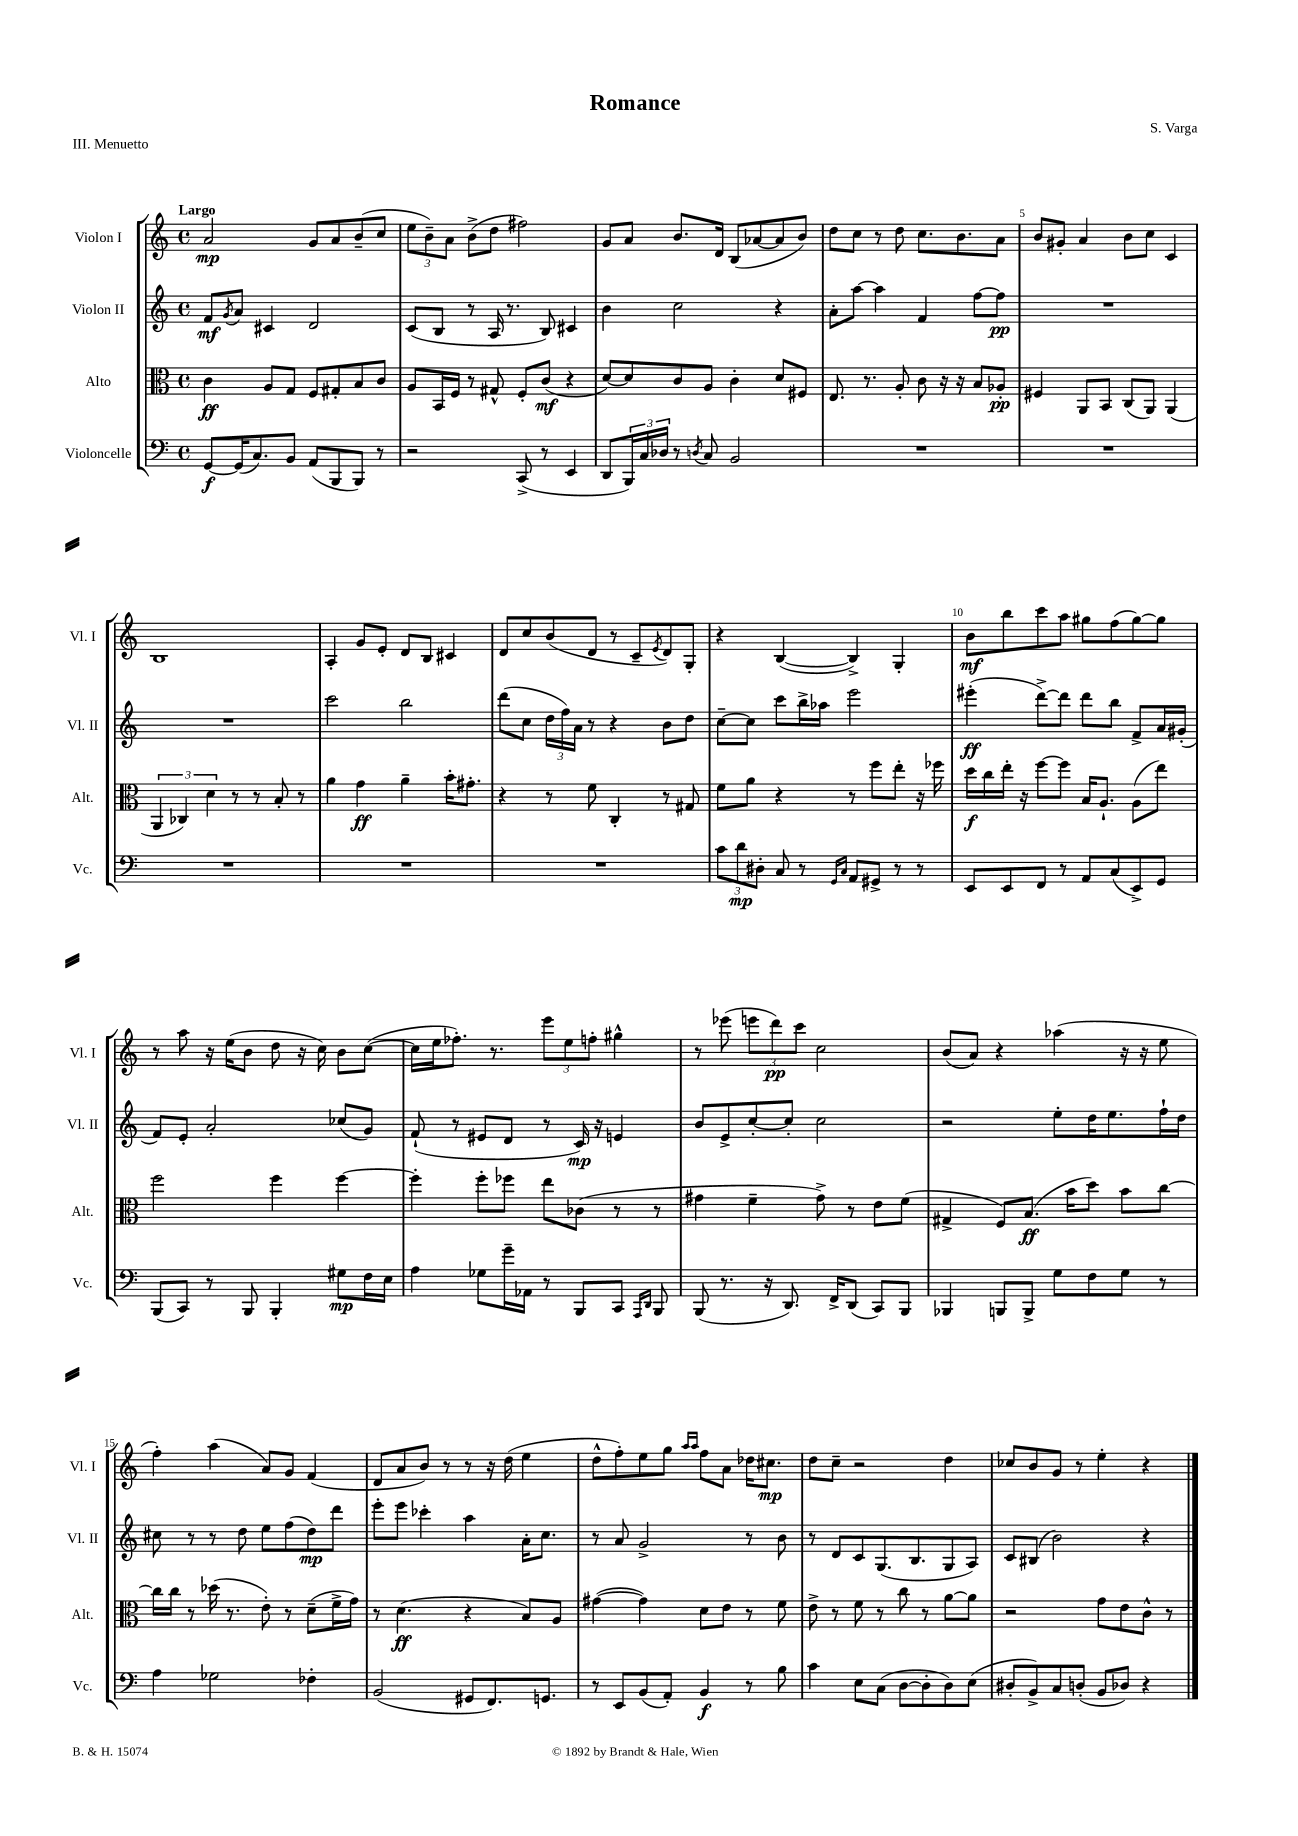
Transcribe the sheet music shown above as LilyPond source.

\header { title = "Romance" composer = "S. Varga" piece = "III. Menuetto" }
<<
\new StaffGroup <<
\new Staff = "s0" \with { instrumentName = "Violon I" shortInstrumentName = "Vl. I" } {
    \clef treble \key c \major \defaultTimeSignature \time 4/4 \tempo "Largo"
    a'2\mp g'8 a'8 b'8--( c''8 |
    \tuplet 3/2 { e''8 b'8--) a'8 } b'8->( d''8 fis''2) |
    g'8 a'8 b'8. d'16 b8( aes'8~ aes'8 b'8) |
    d''8 c''8 r8 d''8 c''8. b'8. a'8 |
    b'8 gis'8-. a'4 b'8 c''8 c'4 |
    b1 |
    a4-. g'8 e'8-. d'8 b8 cis'4 |
    d'8 c''8 b'8( d'8 r8 c'8-- \acciaccatura { e'8 } d'8) g8-. |
    r4 b4~( b4->) g4-. |
    b'8\mf b''8 c'''8 a''8 gis''8 f''8( gis''8~) gis''8 |
    r8 a''8 r16 e''16( b'8 d''8 r16 c''16) b'8 c''8~( |
    c''16 e''16 fes''8.-.) r8. \tuplet 3/2 { e'''8 e''8 f''8-. } gis''4-^ |
    r8 ees'''8( \tuplet 3/2 { e'''8 d'''8\pp) c'''8 } c''2 |
    b'8( a'8) r4 aes''4( r16 r16 e''8 |
    f''4-.) a''4( a'8) g'8 f'4( |
    d'8 a'8 b'8) r8 r8 r16 d''16( e''4 |
    d''8-^ f''8-.) e''8 g''8 \grace { a''16 a''16 } f''8 a'8 des''16 cis''8.\mp |
    d''8 c''8-- r2 d''4 |
    ces''8 b'8 g'8 r8 e''4-. r4 \bar "|." |
}
\new Staff = "s1" \with { instrumentName = "Violon II" shortInstrumentName = "Vl. II" } {
    \clef treble \key c \major \defaultTimeSignature \time 4/4
    f'8\mf \acciaccatura { g'8 } a'8 cis'4 d'2 |
    c'8( b8 r8 a16 r8. b8) cis'4 |
    b'4 c''2 r4 |
    a'8-. a''8~ a''4 f'4 f''8~ f''8\pp |
    R1 |
    R1 |
    c'''2 b''2 |
    d'''8( c''8 \tuplet 3/2 { d''16 f''16) a'16 } r8 r4 b'8 d''8 |
    c''8~-- c''8 c'''8 b''16-> aes''16 e'''2 |
    eis'''4-.\ff( d'''8~->) d'''8 d'''8 b''8 f'8-> a'16 gis'16-.( |
    f'8) e'8-. a'2-. ces''8( g'8) |
    f'8-!( r8 eis'8 d'8 r8 c'16\mp) r16 e'4 |
    b'8 e'8-> c''8~-. c''8-. c''2 |
    r2 e''8-. d''16 e''8. f''16-! d''16 |
    cis''8 r8 r8 d''8 e''8 f''8( d''8\mp) d'''8 |
    e'''8-. e'''8 ces'''4-. a''4 a'16-. c''8. |
    r8 a'8 g'2-> r8 b'8 |
    r8 d'8 c'8 g8.( b8. g8 a8) |
    c'8 bis8( b'2) r4 \bar "|." |
}
\new Staff = "s2" \with { instrumentName = "Alto" shortInstrumentName = "Alt." } {
    \clef alto \key c \major \defaultTimeSignature \time 4/4
    c'4\ff a8 g8 f8 gis8-. b8 c'8 |
    a8 b,16 f16 r8 gis8-^ f8-. c'8\mf( r4 |
    d'8~) d'8 c'8 a8 c'4-. d'8 fis8 |
    e8. r8. a8-. c'8 r16 r16 b8 aes8-.\pp |
    fis4 a,8 b,8 c8( a,8) a,4( |
    \tuplet 3/2 { a,4 ces4) d'4 } r8 r8 b8-. r8 |
    a'4 g'4\ff a'4-- b'16-. gis'8.-. |
    r4 r8 f'8 c4-. r8 gis8 |
    f'8 a'8 r4 r8 f''8 e''8-. r16 fes''16 |
    d''16\f c''16 e''16-. r16 f''8~ f''8 b16 a8.-! a8( e''8) |
    f''2 f''4 f''4~ |
    f''4-. f''8-. fes''8 e''8 ces'8( r8 r8 |
    gis'4 f'4-- gis'8->) r8 e'8 f'8( |
    gis4-> f8) b8.\ff( b'16 d''8) b'8 c''8~ |
    c''16 c''16 r8 des''16( r8. e'8-.) r8 d'8--( f'16-> g'16) |
    r8 d'4.\ff( r4 b8) a8 |
    gis'4~( gis'4) d'8 e'8 r8 f'8 |
    e'8-> r8 f'8 r8 c''8 r8 a'8~ a'8 |
    r2 g'8 e'8 c'8-^ r8 \bar "|." |
}
\new Staff = "s3" \with { instrumentName = "Violoncelle" shortInstrumentName = "Vc." } {
    \clef bass \key c \major \defaultTimeSignature \time 4/4
    g,8~\f g,16( c8.) b,8 a,8( b,,8 b,,8) r8 |
    r2 c,8->( r8 e,4 |
    d,8 \tuplet 3/2 { b,,16) c16 des16 } r8 \acciaccatura { d8 } c8 b,2 |
    R1 |
    R1 |
    R1 |
    R1 |
    R1 |
    \tuplet 3/2 { c'8 d'8\mp dis8-. } c8 r8 \grace { g,16 c16 } a,8 gis,8-> r8 r8 |
    e,8 e,8 f,8 r8 a,8 c8( e,8->) g,8 |
    b,,8( c,8) r8 b,,8 b,,4-. gis8\mp f16 e16 |
    a4 ges8 g'16-- aes,16 r8 b,,8 c,8 \grace { a,,16 d,16 } b,,8 |
    b,,8( r8. r16 d,8.) f,16-> d,8( c,8) b,,8 |
    bes,,4 b,,8 b,,8-> g8 f8 g8 r8 |
    a4 ges2 fes4-. |
    b,2( gis,8 f,8.) g,8. |
    r8 e,8 b,8( a,8-.) b,4\f r8 b8 |
    c'4 e8 c8( d8~ d8-. d8) e8( |
    dis8-. b,8->) c8 d8-.( b,8 des8) r4 \bar "|." |
}
>>
>>
\layout { \context { \Score \override BarNumber.break-visibility = ##(#f #t #t) barNumberVisibility = #(every-nth-bar-number-visible 5) } }
